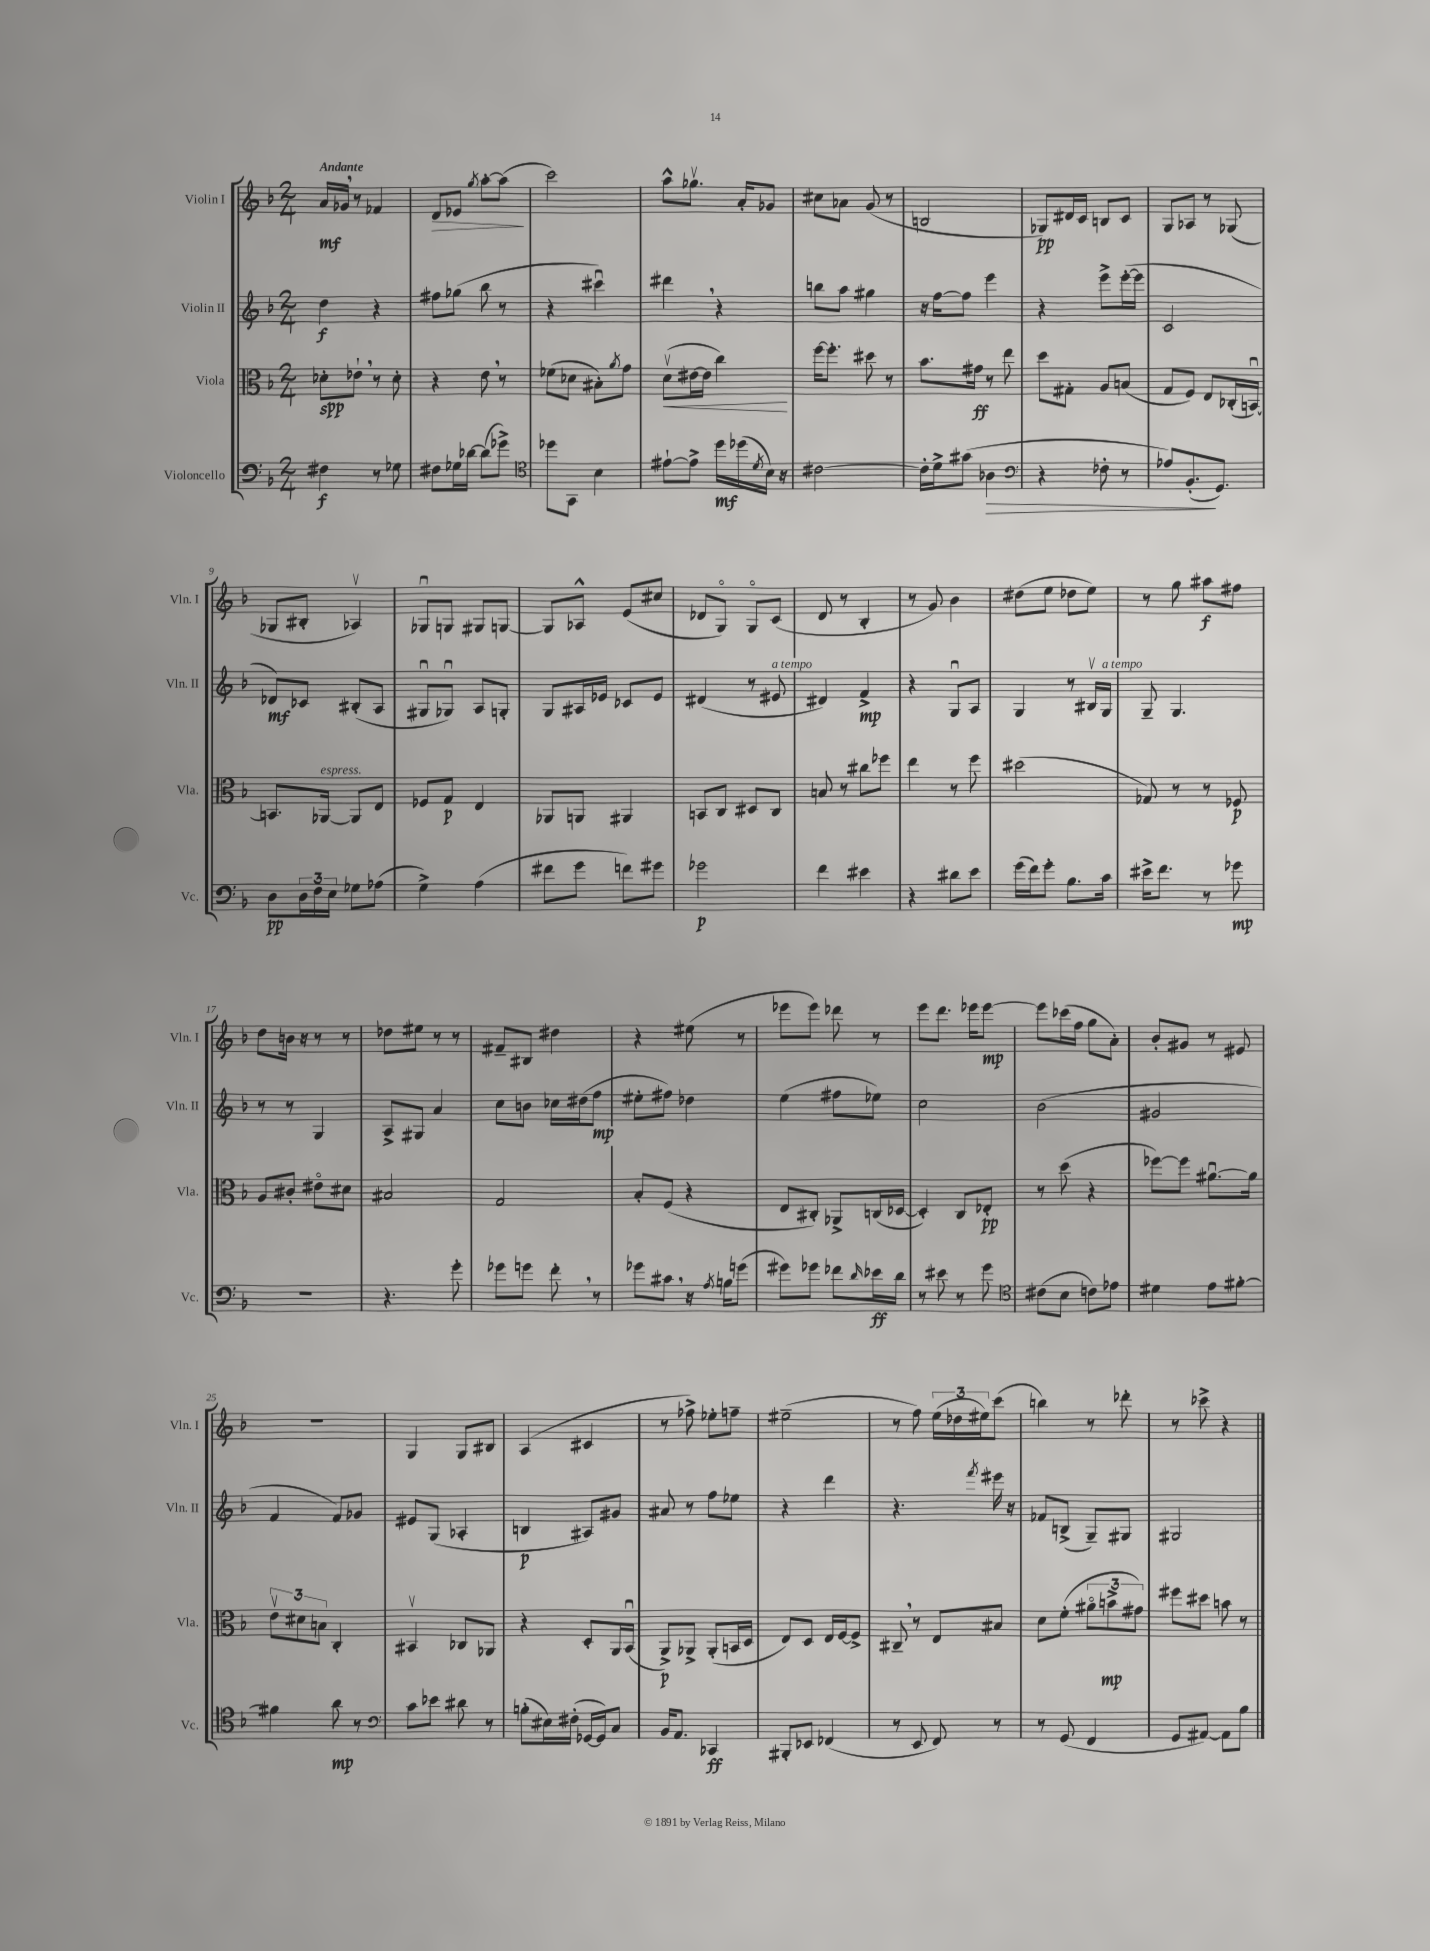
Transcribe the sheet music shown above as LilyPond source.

<<
\new StaffGroup <<
\new Staff = "s0" \with { instrumentName = "Violin I" shortInstrumentName = "Vln. I" } {
    \clef treble \key f \major \numericTimeSignature \time 2/4 \tempo "Andante"
    a'16\mf ges'16 \breathe r8 fes'4 |
    d'8\> ees'8 \acciaccatura { g''8 } a''8~-. a''8\!( |
    c'''2) |
    a''8-^ ges''8.\upbow a'16-. ges'8 |
    cis''8 aes'8 g'8( r8 |
    b2 |
    ges8\pp) dis'16 c'16 b8 c'8 |
    g8 aes8 r8 ges8( |
    ges8 bis8-. aes4\upbow) |
    ges8\downbow g8 gis8 g8~ |
    g8 aes8-^ e'8( cis''8 |
    des'8 g8\flageolet) g8\flageolet c'8( |
    d'8 r8 bes4-. |
    r8 g'8) bes'4 |
    dis''8( e''8 des''8 e''8) |
    r8 g''8 ais''8\f fis''8 |
    d''8 b'16 r16 r8 r8 |
    des''8 eis''8 r8 r8 |
    fis'8-- bis8 dis''4 |
    r4 eis''8( r8 |
    ees'''8 ees'''8) des'''8 r8 |
    e'''8 d'''8. ees'''16 ees'''8~\mp |
    ees'''8 ces'''16( f''16 g''8 a'8-.) |
    bes'8-. gis'8 r8 eis'8 |
    r2 |
    g4 g8 bis8 |
    a4( cis'4 |
    r8 fes''8->) ees''8-. f''8-- |
    eis''2--( |
    r8 f''8) \tuplet 3/2 { e''16( des''16 eis''16) } c'''8( |
    b''4) r8 des'''8-. |
    r8 ces'''8-> r4 \bar "|." |
}
\new Staff = "s1" \with { instrumentName = "Violin II" shortInstrumentName = "Vln. II" } {
    \clef treble \key f \major \numericTimeSignature \time 2/4
    d''4\f r4 |
    fis''8 ges''8( bes''8 r8 |
    r4 cis'''4\downbow) |
    dis'''4 \breathe r4 |
    b''8 a''8 gis''4 |
    r16 f''16~ f''8 e'''4 |
    r4 e'''8-> e'''16~-.( e'''16 |
    c'2 |
    des'8\mf) ces'8 bis8-.( a8 |
    gis8\downbow ges8\downbow) a8 g8-. |
    g8 ais16 ees'16 ces'8 ees'8 |
    dis'4( r8 eis'8^\markup { \italic "a tempo" } |
    dis'4) f'4->\mp |
    r4 g8\downbow a8 |
    g4 r8 bis16\upbow g16^\markup { \italic "a tempo" } |
    g8-- g4. |
    r8 r8 g4 |
    a8-> gis8 a'4 |
    c''8 b'8 ces''16 dis''16( f''8\mp |
    eis''8-. fis''8) des''4 |
    e''4( fis''8 ees''8) |
    c''2 |
    bes'2( |
    gis'2 |
    f'4 f'8) ges'8 |
    eis'8 g8( aes4-. |
    b4\p ais8) gis'8 |
    ais'8 r8 f''8 ees''8 |
    r4 d'''4 |
    r4. \acciaccatura { f'''8 } eis'''16 r16 |
    fes'8 b8->( g8--) gis8 |
    gis2 \bar "|." |
}
\new Staff = "s2" \with { instrumentName = "Viola" shortInstrumentName = "Vla." } {
    \clef alto \key f \major \numericTimeSignature \time 2/4
    des'8-.\spp ees'8-! \breathe r8 des'8-. |
    r4 e'8 \breathe r8 |
    fes'8( des'8 bis8-.) \acciaccatura { a'8 } g'8 |
    d'8\upbow\<( eis'16~ eis'16 c''4\!) |
    f''16~ f''8.-. dis''8 r8 |
    bes'8. gis'16\ff r8 e''8 |
    d''8 gis8-. a8 b8( |
    g8 f8) e8 ces16-.( b,16~\downbow) |
    b,8. aes,16~^\markup { \italic "espress." } aes,8 e8 |
    fes8 g8\p e4 |
    aes,8 a,8 ais,4 |
    b,8 c8 dis8 c8 |
    b8 r8 cis''8 fes''8 |
    e''4 r8 f''8 |
    dis''2( |
    ges8) r8 r8 fes8\p |
    a8 cis'8-. eis'8\flageolet dis'8 |
    bis2 |
    g2 |
    bes8-. f8( r4 |
    e8 cis8-.) aes,8-> c16( des16~ |
    des4-.) c8 ees8-.\pp |
    r8 d''8( r4 |
    fes''8~) fes''8 ais'8.~\downbow ais'16 |
    \tuplet 3/2 { e'8\upbow dis'8 b8 } c4-. |
    bis,4\upbow ces8 aes,8 |
    r4 d8-. a,16 bes,16\downbow( |
    a,8->\p) aes,8-> aes,8-.( b,16 d16 |
    e8) d8 e16 f16~ f8-> |
    cis8-- \breathe r8 e8 bis8 |
    d'8 f'8-.( \tuplet 3/2 { ais'8\flageolet b'8->\mp gis'8) } |
    fis''8 dis''8 b'8 r8 \bar "|." |
}
\new Staff = "s3" \with { instrumentName = "Violoncello" shortInstrumentName = "Vc." } {
    \clef bass \key f \major \numericTimeSignature \time 2/4
    fis4\f r8 ges8 |
    fis8 ges16 des'16~ des'8( ges'8->) |
    \clef tenor des''8 g,8 bes4 |
    eis'8~-! eis'8-> d''16\mf des''16( \acciaccatura { d'8 } bes16) r16 |
    cis'2~ |
    cis'16-. d'16-> gis'8( aes4\> |
    \clef bass r4 fes8-. r8 |
    aes8) bes,8.-.\!( g,8.) |
    d8\pp \tuplet 3/2 { d16 f16 e16 } ges8 aes8( |
    g4->) a4( |
    fis'8 g'8 f'8) gis'8 |
    ges'2\p |
    f'4 eis'4 |
    r4 dis'8 e'8 |
    g'16( f'16) g'8-. bes8. c'16 |
    eis'16-> f'8. r8 ges'8\mp |
    R2 |
    r4. g'8-. |
    ges'8 g'8 f'8-. \breathe r8 |
    ges'8 cis'8 \breathe r16 \acciaccatura { a8 } b16 g'8( |
    gis'8) ges'8 fes'8 \grace { d'16 } ees'16\ff d'16 |
    r8 eis'8 r8 g'8 |
    \clef tenor cis'8( bes8 c'8) ees'8 |
    dis'4 e'8 fis'8~-. |
    fis'4 a'8\mp r8 |
    \clef bass c'8 ees'8 dis'8 r8 |
    b8-.( eis16) fis16-.( ges,16~ ges,16) c8 |
    bes,16 a,8. ces,4\ff |
    bis,,8-. ees,8 fes,4( |
    r8 e,8 f,8) r8 |
    r8 g,8( f,4 |
    g,8 ais,8~) ais,8 bes8 \bar "|." |
}
>>
>>
